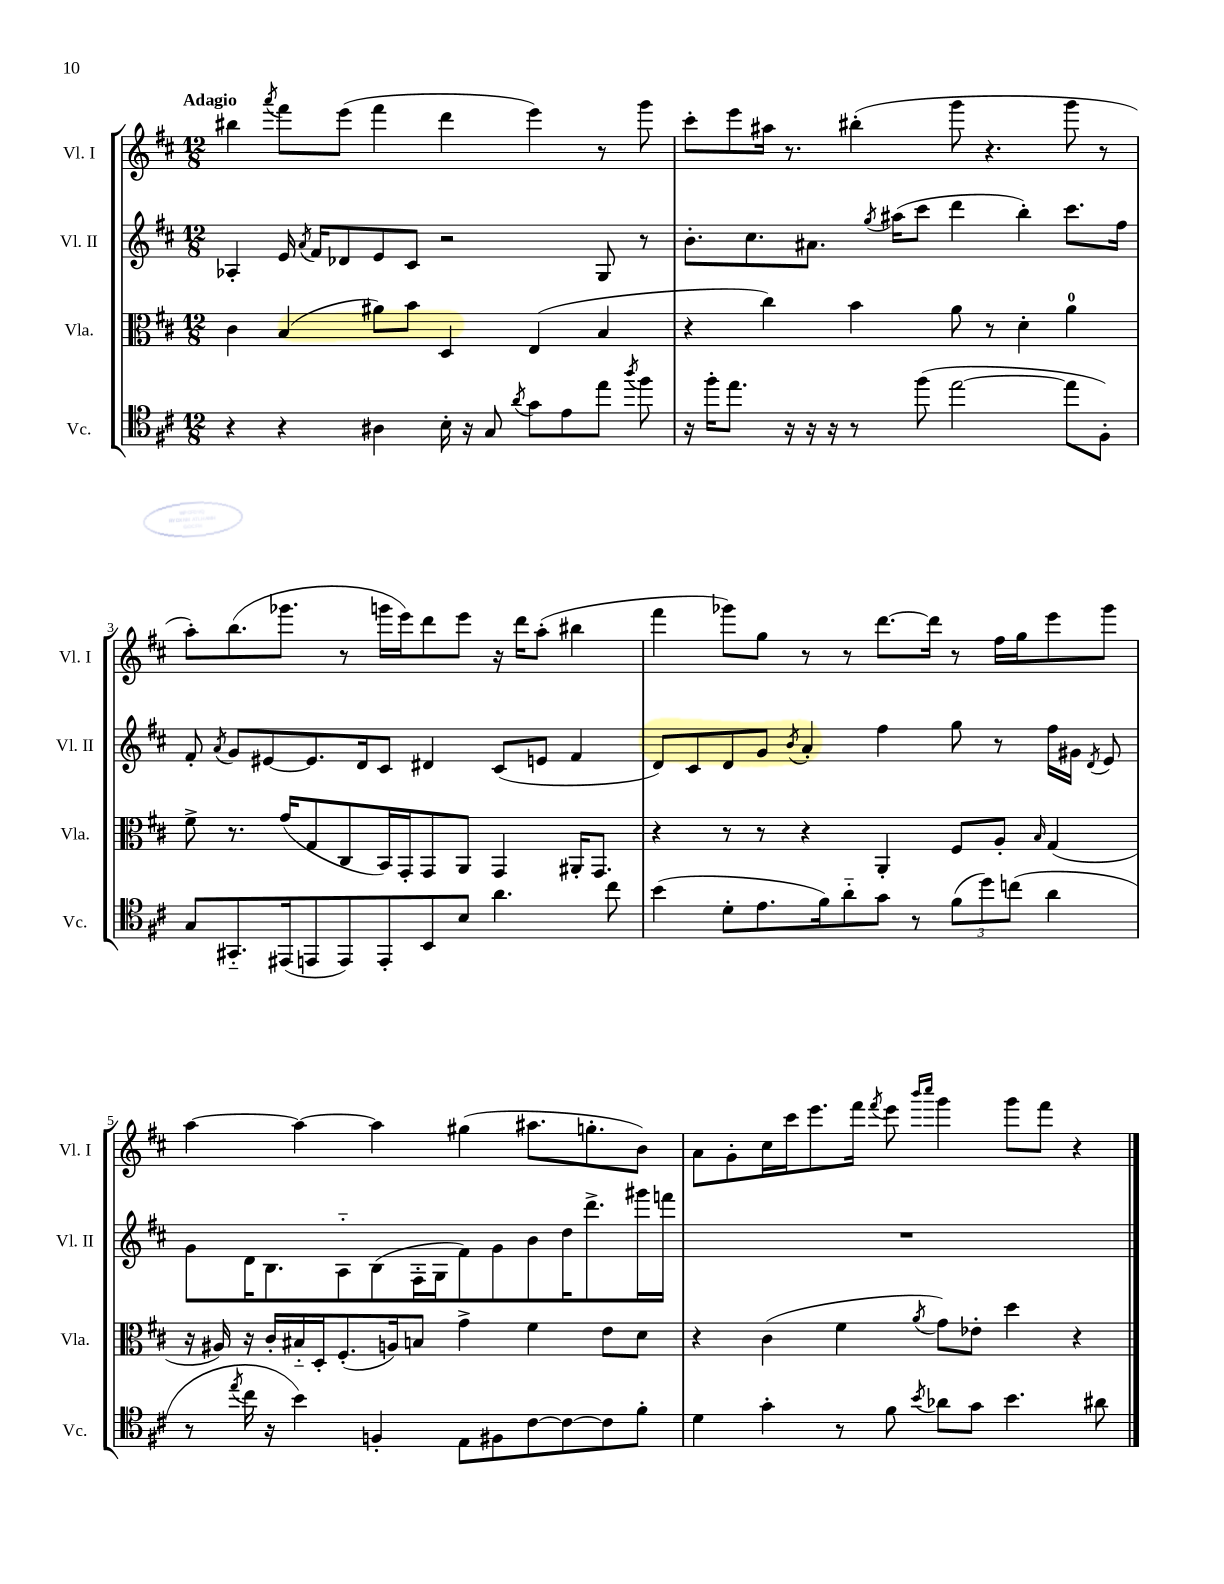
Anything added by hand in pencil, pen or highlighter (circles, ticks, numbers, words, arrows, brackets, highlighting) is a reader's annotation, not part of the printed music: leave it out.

**kern	**kern	**kern	**kern
*staff4	*staff3	*staff2	*staff1
*clefC4	*clefC3	*clefG2	*clefG2
*k[f#c#]	*k[f#c#]	*k[f#c#]	*k[f#c#]
*M12/8	*M12/8	*M12/8	*M12/8
4r	4c#	4A-'	4bb#
.	.	.	8qaaa
4r	(4B	16e	8fff#
.	.	8qa	.
.	.	16f#	.
.	.	8d-	(8eee
4A#	8a#)	8e	4fff#
.	8b	8c#	.
16B'	4D	2r	4ddd
16r	.	.	.
8G	.	.	.
8qa	.	.	.
8g	(4E	.	4eee)
8e	.	.	.
8ee	4B	8G	8r
8qaa	.	.	.
8ff#	.	8r	8ggg
=	=	=	=
16r	4r	8.b'	8ccc#'
16ff#'	.	.	.
8.ee	.	.	8eee
.	.	8.cc#	.
.	4cc#)	.	16aa#
16r	.	.	8.r
16r	.	8.a#	.
16r	.	.	.
8r	4b	.	(4bb#'
.	.	8qgg	.
.	.	(16aa#	.
(8ff#	.	8ccc#	.
[2ee	8a	4ddd	8ggg
.	8r	.	4.r
.	4d'	4bb')	.
8ee]	4a	8.ccc#	8ggg
8F#')	.	.	8r
.	.	16ff#	.
=	=	=	=
8G	8f#^	8f#'	8aa')
.	.	8qa	.
8.GG#'~	8.r	8g	(8.bb
.	.	[8e#	.
(16EE#	(16g	.	8.ggg-
8EE	8G	8.e#]	.
8EE)	8C#	.	8r
.	.	16d	.
8EE'	16BB)	8c#	16ggg
.	16GG'	.	16eee)
8BB	8GG	4d#	8ddd
8B	8AA	.	8eee
4.a	4GG	(8c#	16r
.	.	.	16ddd
.	.	8e	(8aa'
.	16AA#'	4f#	4bb#
.	8.GG	.	.
8cc#	.	.	.
=	=	=	=
(4b	4r	8d)	4fff#
.	.	8c#	.
8d'	8r	8d	8ggg-)
8.e	8r	8g	8gg
.	.	8qb	.
.	4r	4a'	8r
16f#)	.	.	.
8a'~	.	.	8r
8g	4AA'	4ff#	[8.ddd
8r	.	.	.
.	.	.	16ddd]
(12f#	8F#	8gg	8r
12dd)	.	.	.
.	8A'	8r	16ff#
(12cc	.	.	.
.	.	.	16gg
.	16qqB	.	.
4a	(4G	16ff#	8eee
.	.	16g#	.
.	.	8qd	.
.	.	8e	8ggg-
=	=	=	=
8r	16r	8g	[4aa
.	16A#)	.	.
8qee	.	.	.
16cc#	16r	16d	.
16r	16c#'	8.B	.
4b)	16B#'~	.	4aa_
.	16D'	.	.
.	(8.F#'	8A'~	.
4F'	.	(8B	4aa]
.	16A)	.	.
.	8B	16F#'	.
.	.	16G	.
8E	4g^	8f#)	(4gg#
8F#	.	8g	.
[8c#	4f#	8b	8.aa#
8c#_	.	16dd	.
.	.	8.ddd^	8.gg'
8c#]	8e	.	.
8f#'	8d	16ggg#	8b)
.	.	16fff	.
=	=	=	=
4d	4r	1.r	8a
.	.	.	8g'
4g'	(4c#	.	16cc#
.	.	.	16ccc#
.	.	.	8.eee
8r	4f#	.	.
.	.	.	16fff#
.	.	.	8qfff#
8f#	.	.	8eee
.	.	.	16qqbbb
8qb	8qa	.	16qqcccc#
8a-	8g)	.	4ggg
8g	8e-'	.	.
4.b	4dd	.	8ggg
.	.	.	8fff#
.	4r	.	4r
8a#	.	.	.
==	==	==	==
*-	*-	*-	*-
